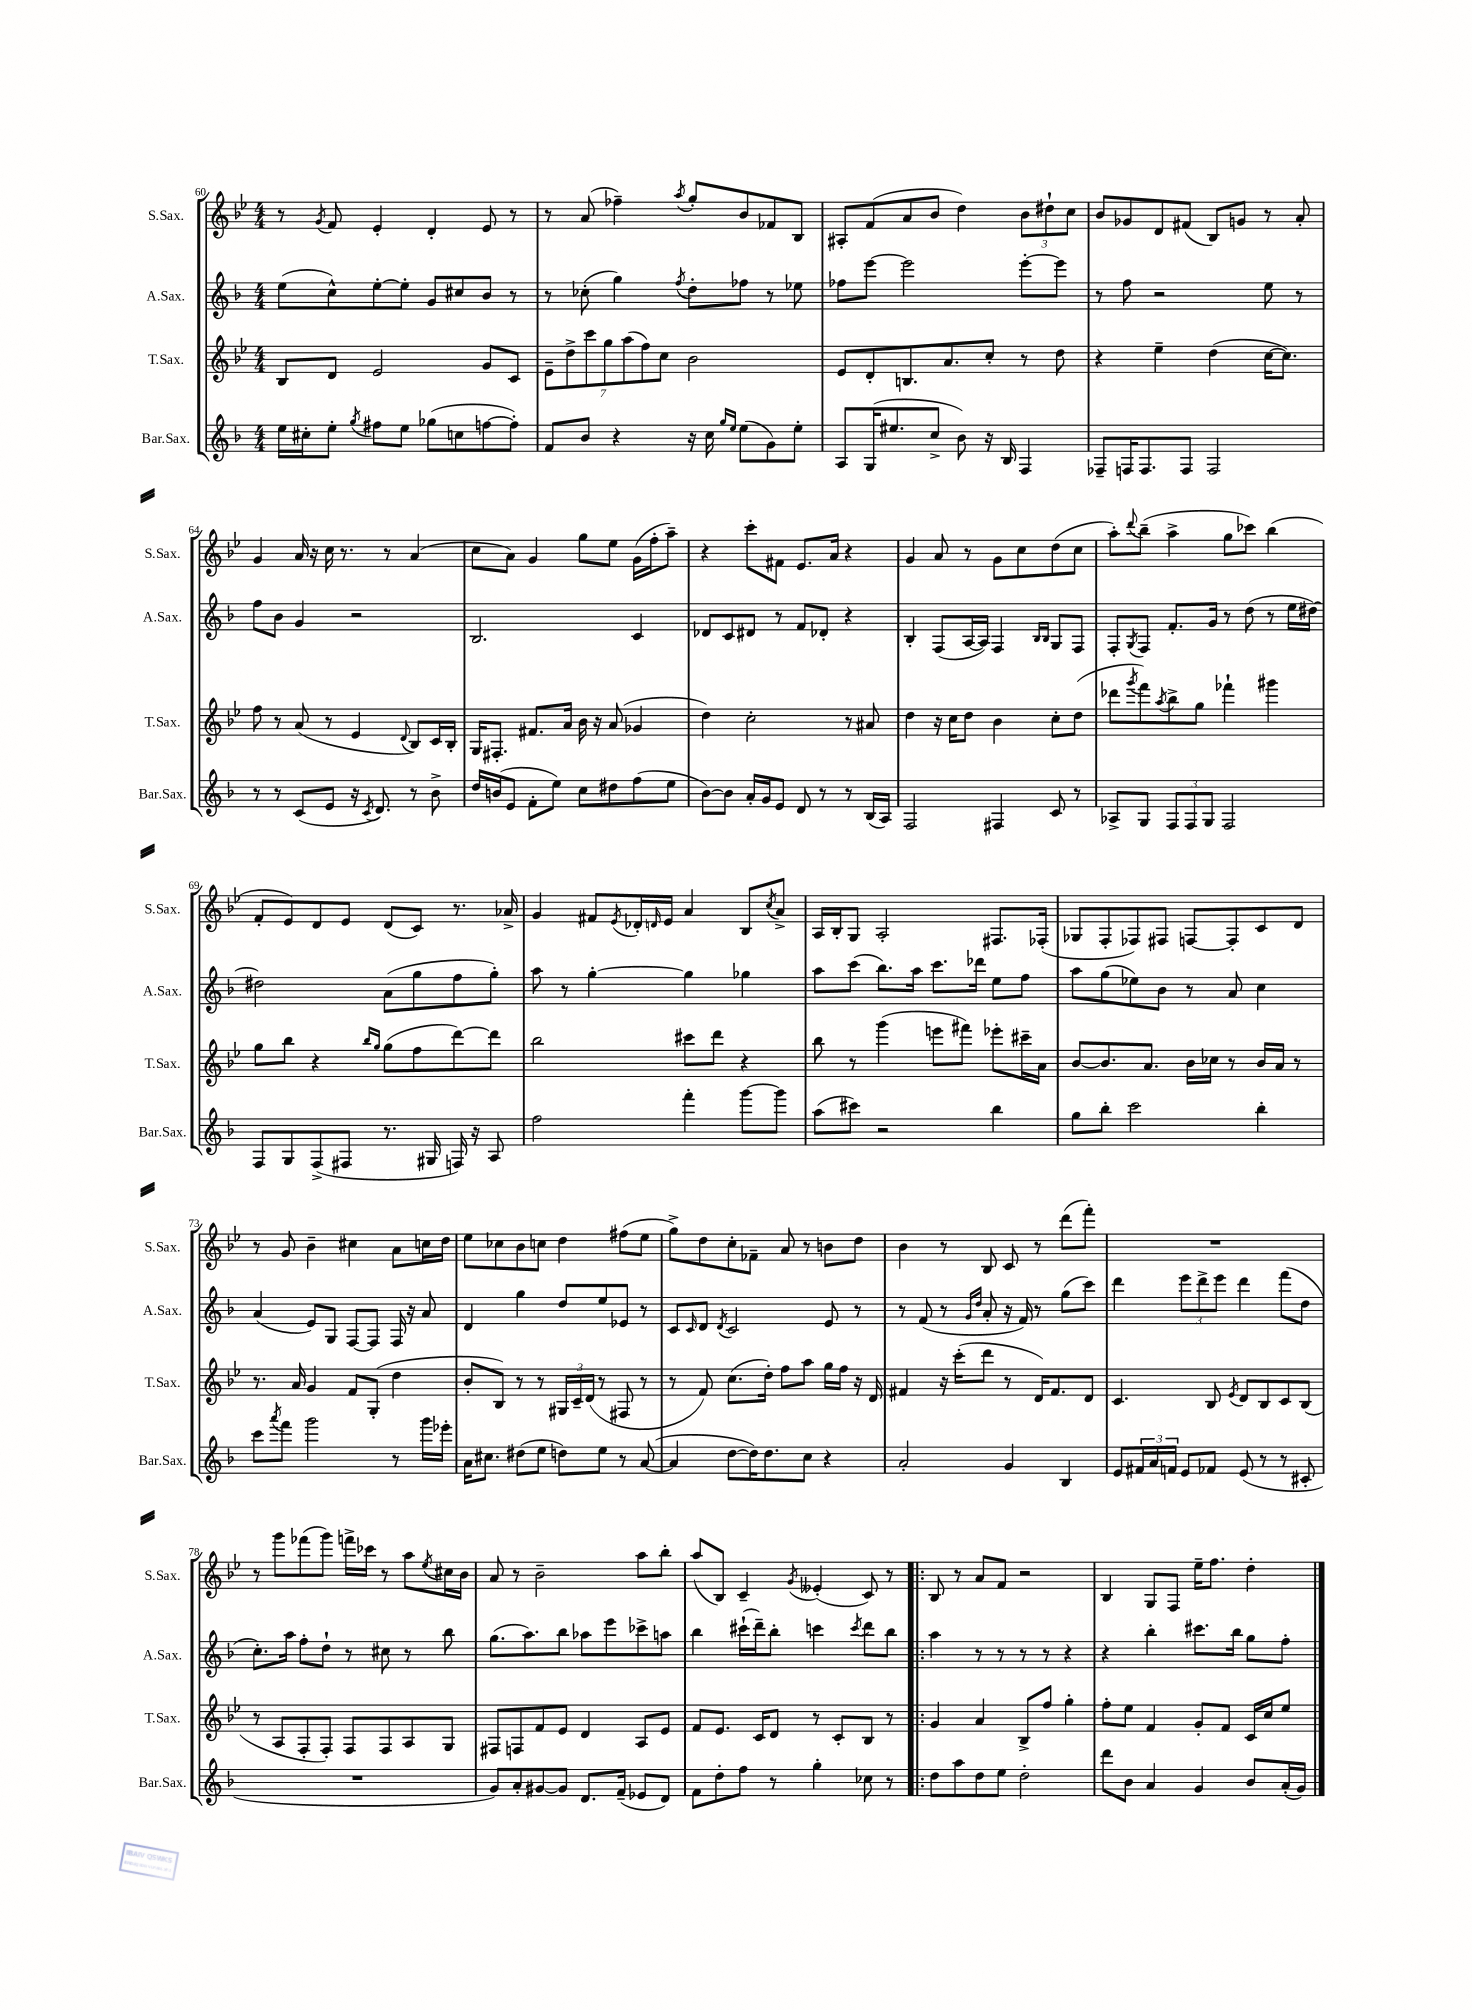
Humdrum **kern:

**kern	**kern	**kern	**kern
*staff4	*staff3	*staff2	*staff1
*clefG2	*clefG2	*clefG2	*clefG2
*k[b-]	*k[b-e-]	*k[b-]	*k[b-e-]
*M4/4	*M4/4	*M4/4	*M4/4
16ee	8B-	(8ee	8r
16cc#'	.	.	.
.	.	.	8qg
8ee'	8d	8cc^^)	8f
8qgg	.	.	.
8ff#	2e-	[8ee'	4e-'
8ee	.	8ee']	.
(8gg-	.	8g	4d'
8cc	.	8cc#	.
[8ff	8g	8b-	8e-
8ff'])	8c	8r	8r
=	=	=	=
8f	14e-~	8r	8r
.	14dd^	.	.
8b-	.	(8cc-'	(8a
.	14ccc	.	.
.	14gg	.	.
4r	.	4gg)	4ff-~)
.	(14aa	.	.
.	14ff)	.	.
.	14cc	.	.
.	.	8qff	8qaa
16r	2b-	8dd'	8gg'
16cc	.	.	.
16qqgg	.	.	.
16qqee	.	.	.
(8ee	.	8ff-	8b-
8g)	.	8r	8f-
8ee'	.	8ee-	8B-
=	=	=	=
8A	8e-	8ff-	8A#'
(16G	8d'	[8eee	(8f
8.ee#	.	.	.
.	8.B	2eee]	8a
8cc^	.	.	8b-
.	8.a	.	.
8b-)	.	.	4dd)
16r	8cc'	.	.
16B-	.	.	.
4F	8r	[8eee'	12b-
.	.	.	12dd#`
.	8dd	8eee]	.
.	.	.	12cc
=	=	=	=
8F-~	4r	8r	8b-
16F	.	8ff	8g-
8.F	.	.	.
.	4ee-~	2r	8d
8F	.	.	(8f#
2F	(4dd	.	8B-)
.	.	.	8g
.	[16cc	8ee	8r
.	8.cc])	.	.
.	.	8r	8a'
=	=	=	=
8r	8ff	8ff	4g
8r	8r	8b-	.
(8c	(8a	4g	16a
.	.	.	16r
8e	8r	.	16cc
.	.	.	8.r
16r	4e-	2r	.
8qc	.	.	.
8.d)	.	.	.
.	.	.	8r
.	8qqd	.	.
8r	8B-)	.	(4a
8b-^	16c	.	.
.	16B-'	.	.
=	=	=	=
16dd	16G	2.B-	8cc
(16b	8.F#'	.	.
8e	.	.	8a)
8f'	8.f#	.	4g
8ee)	.	.	.
.	16a	.	.
8cc	16b-	.	8gg
.	16r	.	.
8dd#	(8a	.	8ee-
(8ff	4g-	4c	(16g
.	.	.	16ff'
8ee	.	.	8aa~)
=	=	=	=
[8b-)	4dd)	8d-	4r
8b-]	.	8c	.
16a'	2cc'	8d#	8ccc'
16g	.	.	.
8e	.	8r	8f#
8d	.	8f	8.e-
8r	.	8d-'	.
.	.	.	16a
8r	8r	4r	4r
(16B-	8a#	.	.
16A)	.	.	.
=	=	=	=
2F	4dd	4B-'	4g
.	16r	(8F	8a
.	16cc	.	.
.	8dd	[16A	8r
.	.	16A])	.
4F#	4b-	4F	8g
.	.	.	8cc
.	.	16qqB-	.
.	.	16qqB-	.
8c	8cc'	8G	(8dd
8r	(8dd	8F	8cc
=	=	=	=
8A-^	8ddd-	8F'	8aa')
.	8qggg	8qG	8qqddd
8G	8fff)	8F	(8bb-~
.	8qaa	.	.
12F	8bb-^	8.f'	4aa^
12F	.	.	.
.	8gg	.	.
12G	.	.	.
.	.	16g	.
2F	4fff-`	8r	8gg
.	.	(8dd	8ccc-)
.	4ggg#	8r	(4bb-
.	.	16ee	.
.	.	[16dd#)	.
=	=	=	=
8F	8gg	2dd#]	8f'
8G	8bb-	.	8e-)
(8F^	4r	.	8d
8F#	.	.	8e-
.	16qqbb-	.	.
.	16qqgg	.	.
8.r	(8gg	(8a	(8d
.	8ff	8gg	8c)
16G#	.	.	.
16F)	[8ddd)	8ff	8.r
16r	.	.	.
8A	8ddd]	8gg')	.
.	.	.	16a-^
=	=	=	=
2ff	2bb-	8aa	4g
.	.	8r	.
.	.	[4gg'	8f#
.	.	.	8qe-
.	.	.	16d-'
.	.	.	16qqd
.	.	.	16e-
4fff'	8ccc#	4gg]	4a
.	8ddd	.	.
[8ggg	4r	4gg-	8B-
.	.	.	8qcc
8ggg]	.	.	8a^
=	=	=	=
(8aa	8bb-	8aa	16A
.	.	.	16B-'
8ccc#)	8r	(8ccc	8G
2r	(4ggg	8.bb-)	2A'
.	.	16aa	.
.	8eee	8.ccc	.
.	8fff#)	.	.
.	.	16ddd-	.
4bb-	8eee-'	8ee	8.F#
.	16ccc#~	8ff	.
.	16a	.	(16F-'
=	=	=	=
8gg	[8b-	8aa	8G-
8bb-'	8.b-]	(8gg	8F'
2ccc	.	8ee-)	8F-)
.	8.a	.	.
.	.	8b-	8F#
.	16b-	8r	[8F
.	16cc-	.	.
.	8r	8a	8F']
4bb-'	16b-	4cc	8c
.	16a	.	.
.	8r	.	8d
=	=	=	=
8ccc	8.r	(4a	8r
8qaaa	.	.	.
8fff	.	.	8g
.	16a	.	.
2ggg	4g	8e)	4b-~
.	.	8G	.
.	8f	[8F	4cc#
.	(8G'	8F]	.
8r	4dd	16F	8a
.	.	16r	.
16ggg	.	8a	16cc
16eee-'	.	.	16dd
=	=	=	=
16a	8b-'	4d	8ee-
8.cc#	.	.	.
.	8B-)	.	8cc-
(8dd#	8r	4gg	8b-
8ee	8r	.	8cc
8dd)	24G#	8dd	4dd
.	24c~	.	.
.	(24d	.	.
8ee	8r	8ee	.
8r	8F#	8e-	(8ff#
([8a	8r	8r	8ee-
=	=	=	=
4a]	8r	8c	8gg^)
.	.	16qqc	.
.	8f)	8d	8dd
.	.	8qd	.
[8dd	(8.cc	2c	8cc'
16dd])	.	.	8f-~
8.dd	16dd')	.	.
.	8ff	.	8a
8cc	8aa	.	8r
4r	16gg	8e	8b
.	16ff	.	.
.	16r	8r	8dd
.	16d	.	.
=	=	=	=
2a'	4f#	8r	4b-
.	.	(8f	.
.	16r	8r	8r
.	(16ccc'	.	.
.	.	16qqg	.
.	.	16qqdd	.
.	8ddd	8a'	8B-
4g	8r	16r	8c
.	.	16f)	.
.	16d)	8r	8r
.	8.f#	.	.
4B-	.	(8gg	(8ddd
.	8d	8ccc)	8fff')
=	=	=	=
8e	4.c	4ddd	1r
24f#	.	.	.
24a	.	.	.
24f	.	.	.
8e	.	12eee	.
.	.	12ddd^	.
8f-	8B-	.	.
.	.	12eee	.
.	8qe-	.	.
(8e	8d	4ddd	.
8r	8B-	.	.
8r	8c	(8fff	.
8c#'	(8B-	8dd	.
=	=	=	=
1r	8r	8.cc')	8r
.	8A	.	8ggg
.	.	16aa	.
.	8F'	8ff'	(8fff-
.	8F')	8dd`	8ggg)
.	8F	8r	16fff^
.	.	.	16ccc-
.	8F	8cc#	8r
.	8A	8r	8aa
.	.	.	8qee-
.	8G	8bb-	16cc#
.	.	.	16b-
=	=	=	=
8g)	8F#	(8.gg	8a
8a'	8F	.	8r
.	.	8.aa)	.
[8g#	8f	.	2b-~
8g#]	8e-	8bb-	.
8.d	4d	8aa-	.
.	.	8eee	.
(16f~	.	.	.
8e-	8A	8ccc-^	8aa
8d)	8e-	8aa	8bb-'
=	=	=	=
8f	8f	4bb-	(8aa
8dd'	8.e-	.	8B-)
8ff	.	(16ccc#`	4c~
.	16c	16ddd~)	.
8r	8d	8bb-'	.
.	.	.	8qg
4gg'	8r	4ccc	(4e--'
.	8c'	.	.
.	.	8qccc	.
8cc-	8B-	8ddd	8c)
8r	8r	8bb-	8r
=!|:	=!|:	=!|:	=!|:
8dd	4g	4aa	8B-
8aa	.	.	8r
8dd	4a	8r	8a
8ee	.	8r	8f
2dd'	8B-^	8r	2r
.	8ff	8r	.
.	4gg'	4r	.
=	=	=	=
8ddd	8ff'	4r	4B-
8b-	8ee-	.	.
4a	4f	4bb-'	8G
.	.	.	8F
4g	8g'	8.ccc#	16ee-~
.	.	.	8.ff
.	8f	.	.
.	.	16bb-	.
8b-	16c	8gg	4dd'
.	16cc	.	.
(16a'	8ee-	8ff'	.
16g)	.	.	.
==	==	==	==
*-	*-	*-	*-
